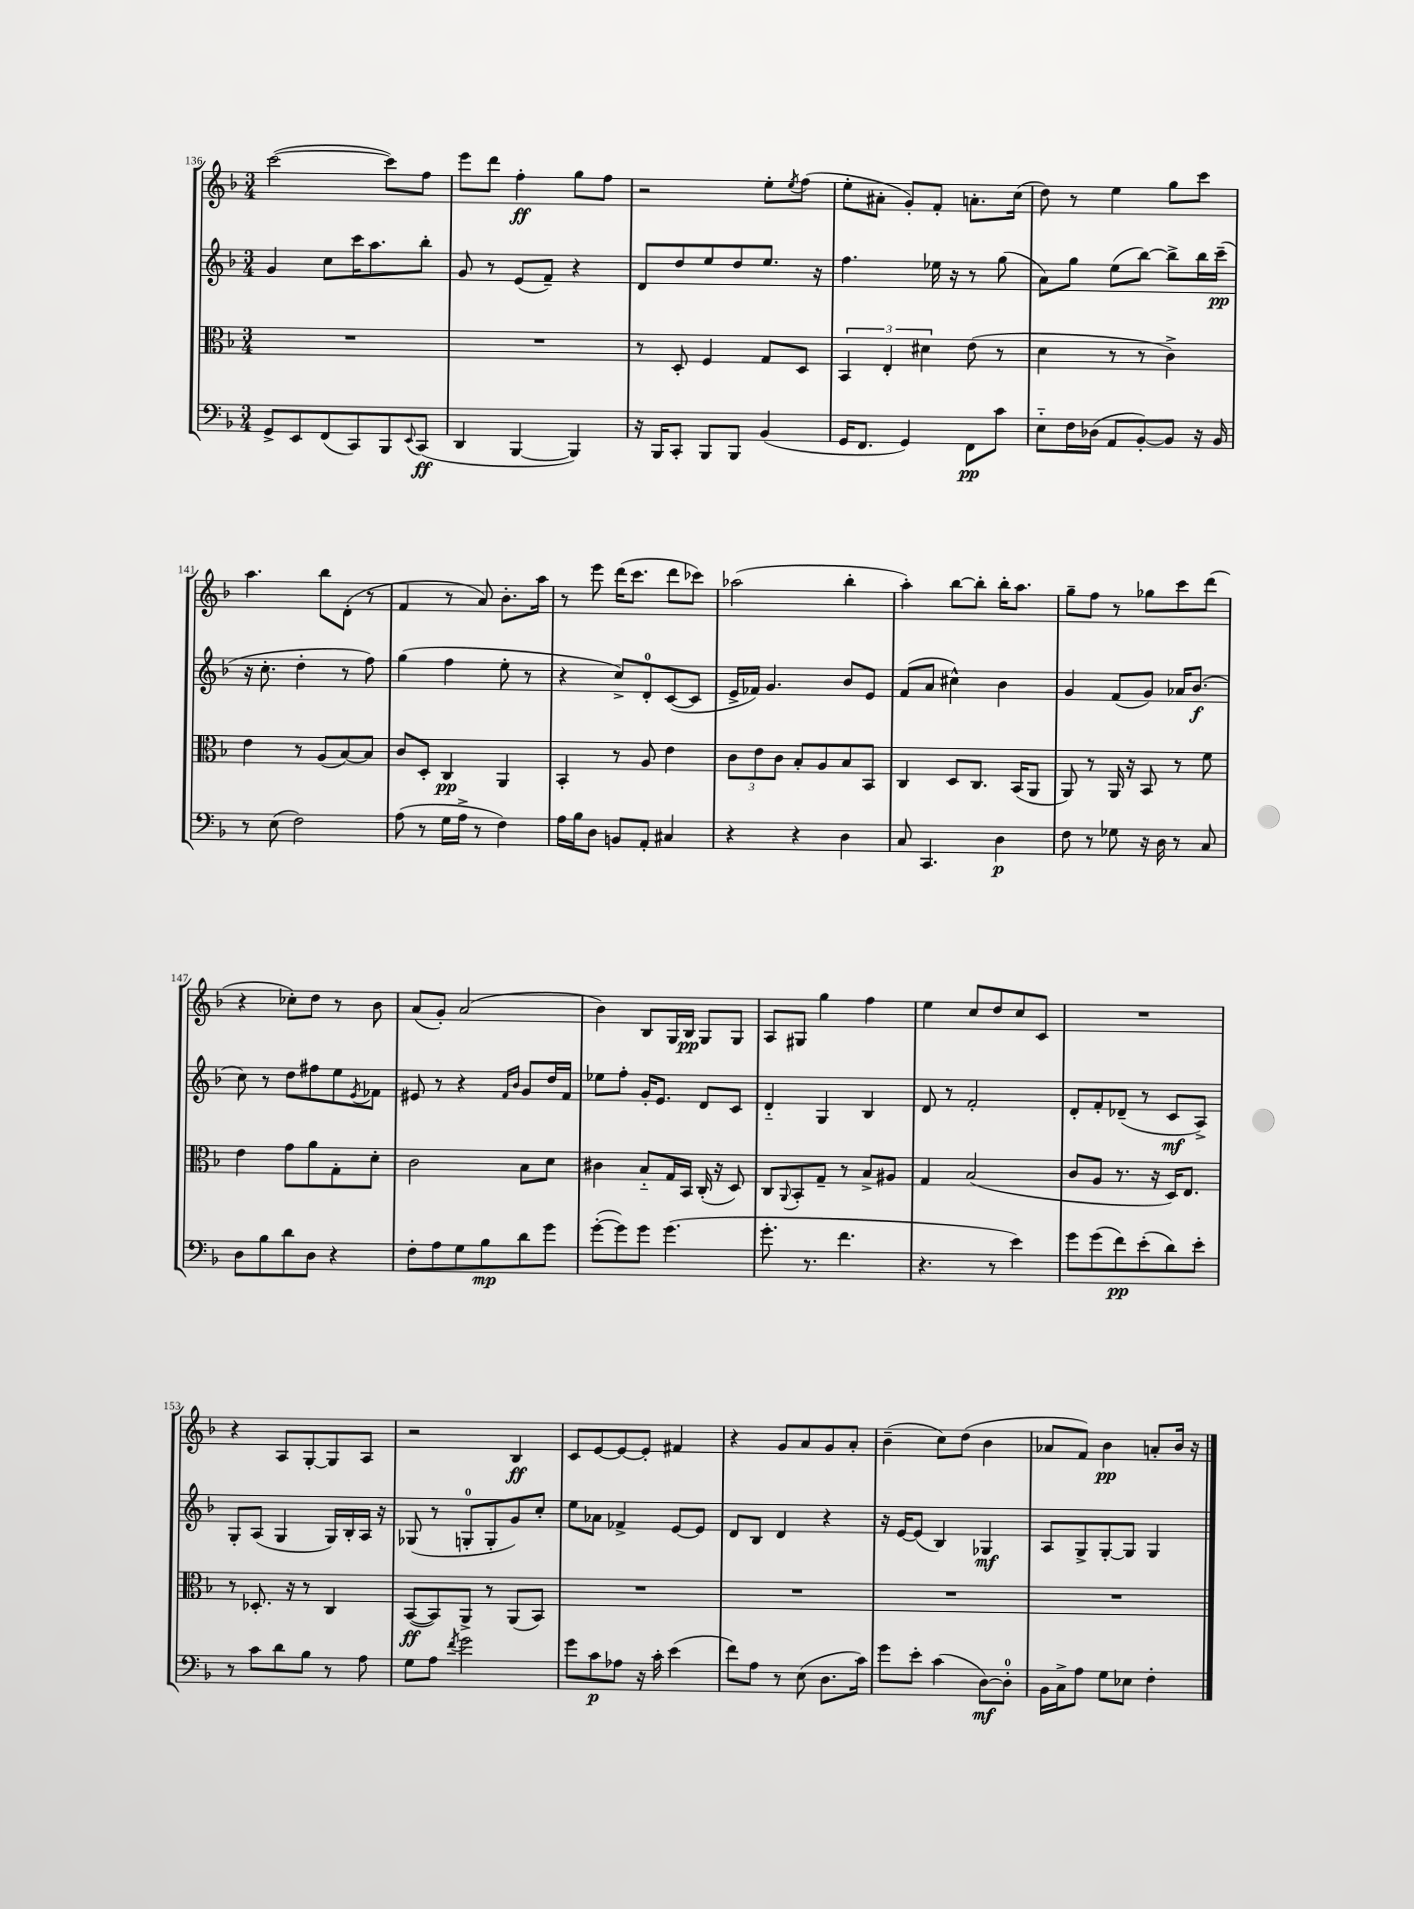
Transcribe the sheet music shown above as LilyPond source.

<<
\new StaffGroup <<
\new Staff = "s0" {
    \clef treble \key f \major \numericTimeSignature \time 3/4
    c'''2~( c'''8) f''8 |
    e'''8 d'''8 f''4-.\ff g''8 f''8 |
    r2 e''8-. \acciaccatura { e''8 } f''8( |
    e''8-. ais'8-. g'8-.) f'8-. a'8.-. c''16( |
    d''8) r8 e''4 g''8 c'''8 |
    a''4. bes''8 d'8-.( r8 |
    f'4 r8 a'8) bes'8.-. a''16 |
    r8 e'''8 d'''16( c'''8. d'''8 ces'''8) |
    aes''2( bes''4-. |
    a''4-.) bes''8~ bes''8-. bes''16-. a''8. |
    g''8-- f''8 r8 ges''8 c'''8 d'''8( |
    r4 ces''8-.) d''8 r8 bes'8 |
    a'8( g'8-.) a'2( |
    bes'4) bes8 g16 bes16\pp g8 g8 |
    a8 gis8 g''4 f''4 |
    e''4 c''8 d''8 c''8 c'8 |
    R2. |
    r4 a8 g8~-. g8 a8 |
    r2 bes4\ff |
    c'8 e'8~ e'8~ e'8-. fis'4 |
    r4 g'8 a'8 g'8 a'8-. |
    bes'4--( c''8) d''8( bes'4 |
    aes'8 f'8) bes'4\pp a'8-. bes'16 r16 \bar "|." |
}
\new Staff = "s1" {
    \clef treble \key f \major \numericTimeSignature \time 3/4
    g'4 c''8 c'''16 a''8. bes''8-. |
    g'8 r8 e'8( f'8--) r4 |
    d'8 d''8 e''8 d''8 e''8. r16 |
    f''4. ees''16 r16 r8 g''8( |
    a'8) g''8 e''8( bes''8~) bes''8-> bes''16 c'''16--\pp( |
    r16 c''8.-. d''4-. r8 f''8) |
    g''4( f''4 e''8-. r8 |
    r4 c''8->) d'8-0-. c'8~( c'8 |
    e'16-> fes'16) g'4. bes'8 e'8 |
    f'8( a'8 cis''4-^) bes'4 |
    g'4 f'8( g'8) aes'16 bes'8.\f( |
    c''8) r8 d''8 fis''8 e''8 \acciaccatura { e'8 } fes'8 |
    eis'8 r8 r4 \grace { f'16 bes'16 } g'8 d''16 f'16 |
    ees''8 f''8-. g'16-. e'8. d'8 c'8 |
    d'4-_ g4 bes4 |
    d'8 r8 f'2-. |
    d'8-. f'8-. des'8--( r8 c'8\mf a8->) |
    g8-. a8( g4 g16) bes16-. a16 r16 |
    ges8( r8 g8-0-. g8-. g'8) c''8-. |
    e''8 aes'8 fes'4-> e'8~ e'8 |
    d'8 bes8 d'4 r4 |
    r16 e'16~ e'8( bes4) ges4\mf |
    a8 g8-> g8~-. g8 g4 \bar "|." |
}
\new Staff = "s2" {
    \clef alto \key f \major \numericTimeSignature \time 3/4
    R2. |
    R2. |
    r8 d8-. f4 g8 d8 |
    \tuplet 3/2 { bes,4 e4-. dis'4 } e'8( r8 |
    d'4 r8 r8 c'4->) |
    e'4 r8 a8( bes8~) bes8 |
    c'8 d8-. c4\pp a,4 |
    bes,4-. r8 a8 e'4 |
    \tuplet 3/2 { c'8 e'8 c'8 } bes8-. a8 bes8 bes,8 |
    c4 d8 c8. bes,16( a,8 |
    a,8) r8 a,16 r16 bes,8 r8 f'8 |
    e'4 g'8 a'8 g8-. d'8-. |
    c'2 bes8 d'8 |
    cis'4 bes8-_ g16 bes,16 c16-.( r16 d8) |
    c8 \appoggiatura { a,8 } bes,8-. g8-- r8 bes8-> ais8 |
    g4 bes2( |
    c'8 a8 r8. r16 d16) e8. |
    r8 des8.-. r16 r8 c4 |
    bes,8~\ff( bes,8) a,8-> r8 a,8( bes,8) |
    R2. |
    R2. |
    R2. |
    R2. \bar "|." |
}
\new Staff = "s3" {
    \clef bass \key f \major \numericTimeSignature \time 3/4
    g,8-> e,8 f,8( c,8) bes,,8 \appoggiatura { e,8 } c,8\ff( |
    d,4 bes,,4~ bes,,4) |
    r16 bes,,16 c,8-. bes,,8 bes,,8 bes,4( |
    g,16 f,8. g,4) f,8\pp c'8 |
    e8-_ f16 des16( a,8 bes,8~-.) bes,8 r16 bes,16 |
    r8 e8( f2) |
    a8( r8 g16 a16-> r8 f4) |
    a16 bes16 d8 b,8 a,8-. cis4 |
    r4 r4 d4 |
    c8 c,4. d4\p |
    f8 r8 ges8 r16 d16 r8 c8 |
    d8 bes8 d'8 d8 r4 |
    f8-. a8 g8 bes8\mp d'8 g'8 |
    g'8~-.( g'8) g'8 g'4.( |
    g'8.-. r8. f'4. |
    r4. r8 e'4) |
    g'8 g'8( f'8\pp) e'8-.( d'8) e'8-. |
    r8 c'8 d'8 bes8 r8 a8 |
    g8 a8 \acciaccatura { f'8 } g'2 |
    g'8 c'8\p aes8 r16 c'16-. e'4( |
    f'8) a8 r8 e8( d8. c'16) |
    g'8 e'8-. c'4( d8~\mf) d8-0-. |
    bes,16 c16-> a8 g8 ees8 f4-. \bar "|." |
}
>>
>>
\layout { \context { \Score currentBarNumber = #136 } }
